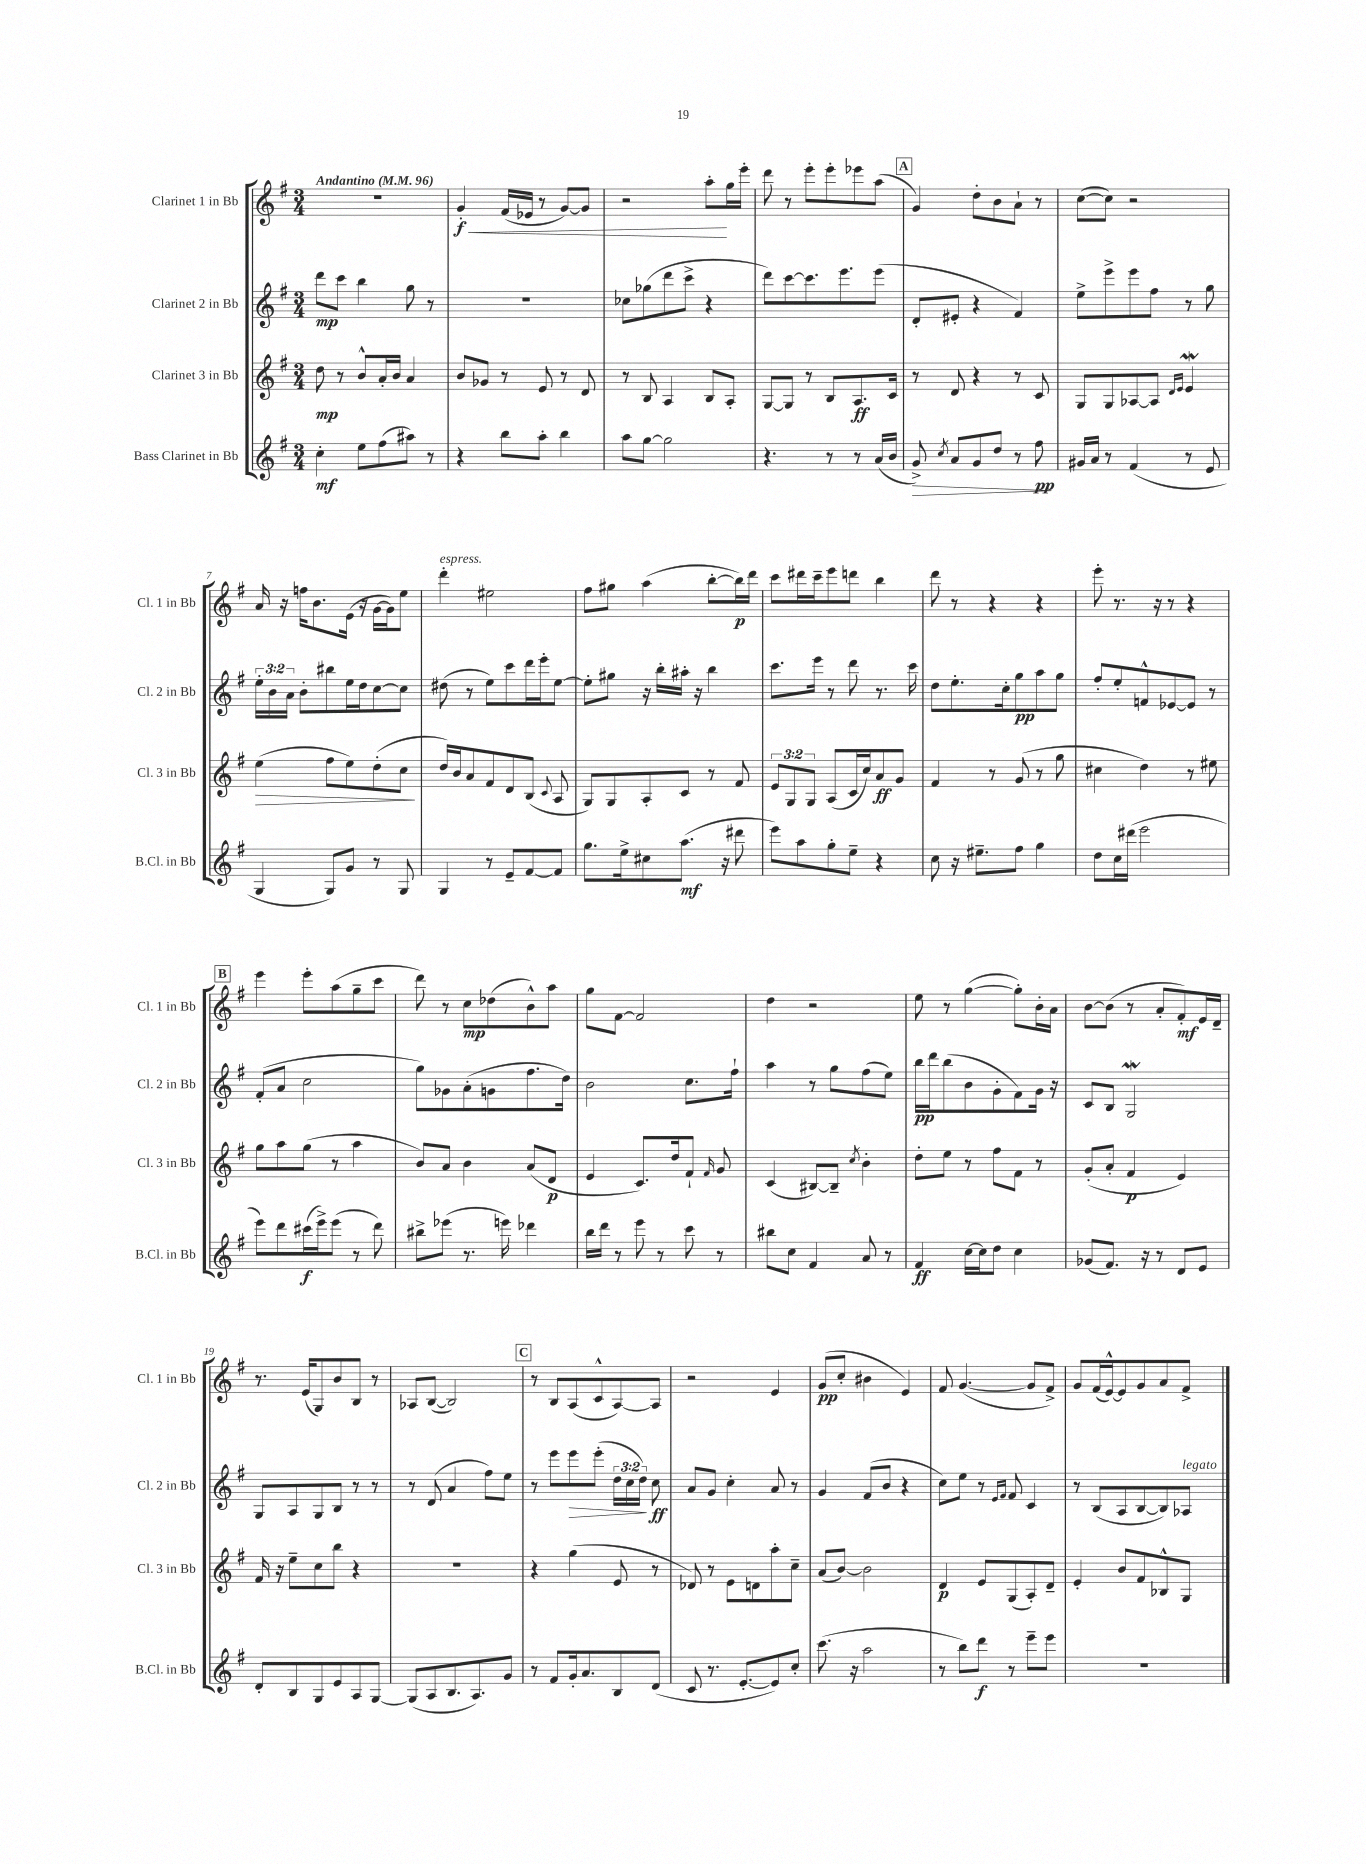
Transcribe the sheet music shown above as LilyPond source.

<<
\new StaffGroup <<
\new Staff = "s0" \with { instrumentName = "Clarinet 1 in Bb" shortInstrumentName = "Cl. 1 in Bb" } {
    \clef treble \key g \major \numericTimeSignature \time 3/4 \tempo "Andantino" 4 = 96
    \autoBeamOff R2. |
    g'4-.\f\< fis'16[( ees'16] r8 g'8[~) g'8] |
    r2 a''8[-.\! g''16 e'''16]-. |
    d'''8 r8 e'''8[-. e'''8-. ees'''8 a''8]( |
    \mark \markup { \box "A" } g'4) d''8[-. b'8 a'8]-! r8 |
    c''8[~( c''8]) r2 |
    a'16 r16 f''16[ b'8. e'16]( r16 g'16[~ g'16) e''8] |
    d'''4-.^\markup { \italic "espress." } eis''2 |
    fis''8[ gis''8] a''4( b''8[~-. b''16\p) d'''16] |
    c'''8[ dis'''16 c'''16-- e'''8 d'''8] b''4 |
    d'''8 r8 r4 r4 |
    e'''8-. r8. r16 r8 r4 |
    \mark \markup { \box "B" } e'''4 e'''8[-. a''8( g''8-- c'''8] |
    d'''8) r8 c''8[\mp des''8( b'8-^) a''8] |
    g''8[ fis'8]~ fis'2 |
    d''4 r2 |
    e''8 r8 g''4~( g''8[-.) b'16-. a'16] |
    b'8[~ b'8]( r8 a'8[-. fis'8-.\mf) e'16 d'16]-- |
    r8. e'16[( g8) b'8 b8] r8 |
    aes8[ b8]~( b2) |
    \mark \markup { \box "C" } r8 b8[ a8( c'8-^ a8~) a8] |
    r2 e'4 |
    g'8[\pp( c''8]-. bis'4 e'4) |
    fis'8 g'4.~( g'8[ fis'8]->) |
    g'8[ fis'16( e'16~-^) e'8 g'8 a'8 fis'8]-> \bar "|." |
}
\new Staff = "s1" \with { instrumentName = "Clarinet 2 in Bb" shortInstrumentName = "Cl. 2 in Bb" } {
    \clef treble \key g \major \numericTimeSignature \time 3/4 \override Staff.TupletNumber.text = #tuplet-number::calc-fraction-text
    \autoBeamOff d'''8[\mp c'''8] b''4 g''8 r8 |
    R2. |
    ces''8[ ges''8( d'''8 c'''8]-> r4 |
    d'''8[) c'''8~ c'''8. e'''8. e'''8]( |
    \mark \markup { \box "A" } d'8[-. eis'8]-. r4 fis'4) |
    e''8[-> e'''8-> e'''8 fis''8] r8 g''8 |
    \tuplet 3/2 { e''16[-. b'16 a'16] } b'8[-. bis''8 e''16 d''16 c''8~ c''8] |
    dis''8( r8 e''8[) c'''8 d'''16 e'''16-. e''8]~ |
    e''8[-. gis''8] r16 b''16[-. ais''16]-. r16 b''4 |
    c'''8.[ e'''16] r8 d'''8 r8. c'''16 |
    d''8[ e''8.-. c''16-. g''8\pp a''8 g''8] |
    fis''8[-. e''8-. f'8-^ ees'8~ ees'8] r8 |
    \mark \markup { \box "B" } fis'8[-.( a'8] c''2 |
    g''8[) ges'8 a'8-.( g'8 fis''8. d''16]) |
    b'2 c''8.[ fis''16]-! |
    a''4 r8 g''8[ fis''8( e''8]) |
    b''16[\pp d'''16 b''8( b'8 g'8-. fis'8) g'16] r16 |
    c'8[ b8] g2\mordent |
    g8[ a8 g8 b8] r8 r8 |
    r8 d'8( a'4 fis''8[) e''8] |
    \mark \markup { \box "C" } r8 e'''8[ e'''8\> e'''8]-.( \tuplet 3/2 { d''16[ c''16 d''16]\!) } c''8\ff |
    a'8[ g'8] c''4-. a'8 r8 |
    g'4 fis'8[( b'8] r4 |
    c''8[) e''8] r8 \grace { e'16[ fis'16] } fis'8 c'4 |
    r8 b8[( a8 b8~ b8) aes8]^\markup { \italic "legato" } \bar "|." |
}
\new Staff = "s2" \with { instrumentName = "Clarinet 3 in Bb" shortInstrumentName = "Cl. 3 in Bb" } {
    \clef treble \key g \major \numericTimeSignature \time 3/4 \override Staff.TupletNumber.text = #tuplet-number::calc-fraction-text
    \autoBeamOff d''8\mp r8 b'8[-^ a'16-. b'16] a'4 |
    b'8[ ges'8] r8 e'8 r8 d'8 |
    r8 b8 a4 b8[ a8]-. |
    g8[~ g8] r8 b8[ a8.\ff c'16] |
    \mark \markup { \box "A" } r8 d'8 r4 r8 c'8 |
    g8[ g8 aes8~ aes8] \grace { d'16[ e'16] } e'4\mordent |
    e''4\>( fis''8[ e''8) d''8-.( c''8]\! |
    d''16[) b'16 a'8 fis'8 d'8 b8]( \appoggiatura { c'8 } a8 |
    g8[) g8 a8-. c'8] r8 fis'8 |
    \tuplet 3/2 { e'8[ g8 g8] } a8[( c'16 c''16) a'8\ff g'8] |
    fis'4 r8 g'8( r8 g''8 |
    cis''4 d''4) r8 eis''8 |
    \mark \markup { \box "B" } g''8[ a''8 g''8]( r8 a''4 |
    b'8[) a'8] b'4 a'8[( d'8]\p |
    e'4 c'8.[) d''16 fis'8]-! \grace { fis'16 } g'8 |
    c'4( bis8[~) bis8]-- \acciaccatura { c''8 } b'4-. |
    d''8[-. e''8] r8 fis''8[ fis'8] r8 |
    g'8[-.( a'8]-. fis'4\p e'4) |
    fis'16 r16 e''8[-- c''8 b''8] r4 |
    R2. |
    \mark \markup { \box "C" } r4 g''4( e'8 r8 |
    des'8) r8 e'8[ d'8 a''8-. c''8]-- |
    a'8[( b'8]~) b'2 |
    d'4\p e'8[ g8( a8-.) d'8]-- |
    e'4-. b'8[ fis'8 bes8-^ g8] \bar "|." |
}
\new Staff = "s3" \with { instrumentName = "Bass Clarinet in Bb" shortInstrumentName = "B.Cl. in Bb" } {
    \clef treble \key g \major \numericTimeSignature \time 3/4
    \autoBeamOff c''4-.\mf e''8[ fis''8( ais''8]) r8 |
    r4 b''8[ a''8]-. b''4 |
    a''8[ g''8]~ g''2 |
    r4. r8 r8 a'16[( b'16] |
    \mark \markup { \box "A" } g'8->\>) \acciaccatura { c''8 } a'8[ g'8 d''8] r8 fis''8\pp\! |
    gis'16[ a'16] r8 fis'4( r8 e'8 |
    g4 g8[) g'8] r8 g8 |
    g4 r8 e'8[-- fis'8~ fis'8] |
    g''8.[ e''16-> cis''8 a''8.]\mf( r16 dis'''8 |
    e'''8[) a''8 g''8-. e''8]-- r4 |
    c''8 r16 eis''8.[-- fis''8] g''4 |
    d''8[ c''16 dis'''16]( e'''2 |
    \mark \markup { \box "B" } e'''8[) d'''8 cis'''16\f( e'''16->) e'''8]( r8 d'''8) |
    bis''8[-> ees'''8]( r8. e'''16) des'''4 |
    b''16[ d'''16] r8 e'''8 r8 c'''8 r8 |
    bis''8[ c''8] fis'4 a'8 r8 |
    fis'4\ff c''16[~ c''16 d''8] c''4 |
    ges'8[( fis'8.]) r16 r8 d'8[ e'8] |
    d'8[-. b8 g8 e'8 a8 g8]~ |
    g8[( a8 b8. a8.) g'8] |
    \mark \markup { \box "C" } r8 fis'8[ g'16-. a'8. b8 d'8]( |
    c'8 r8. e'8.[~-. e'8) c''8]-. |
    c'''8.( r16 a''2 |
    r8 b''8[) d'''8]\f r8 e'''8[-- e'''8] |
    R2. \bar "|." |
}
>>
>>
